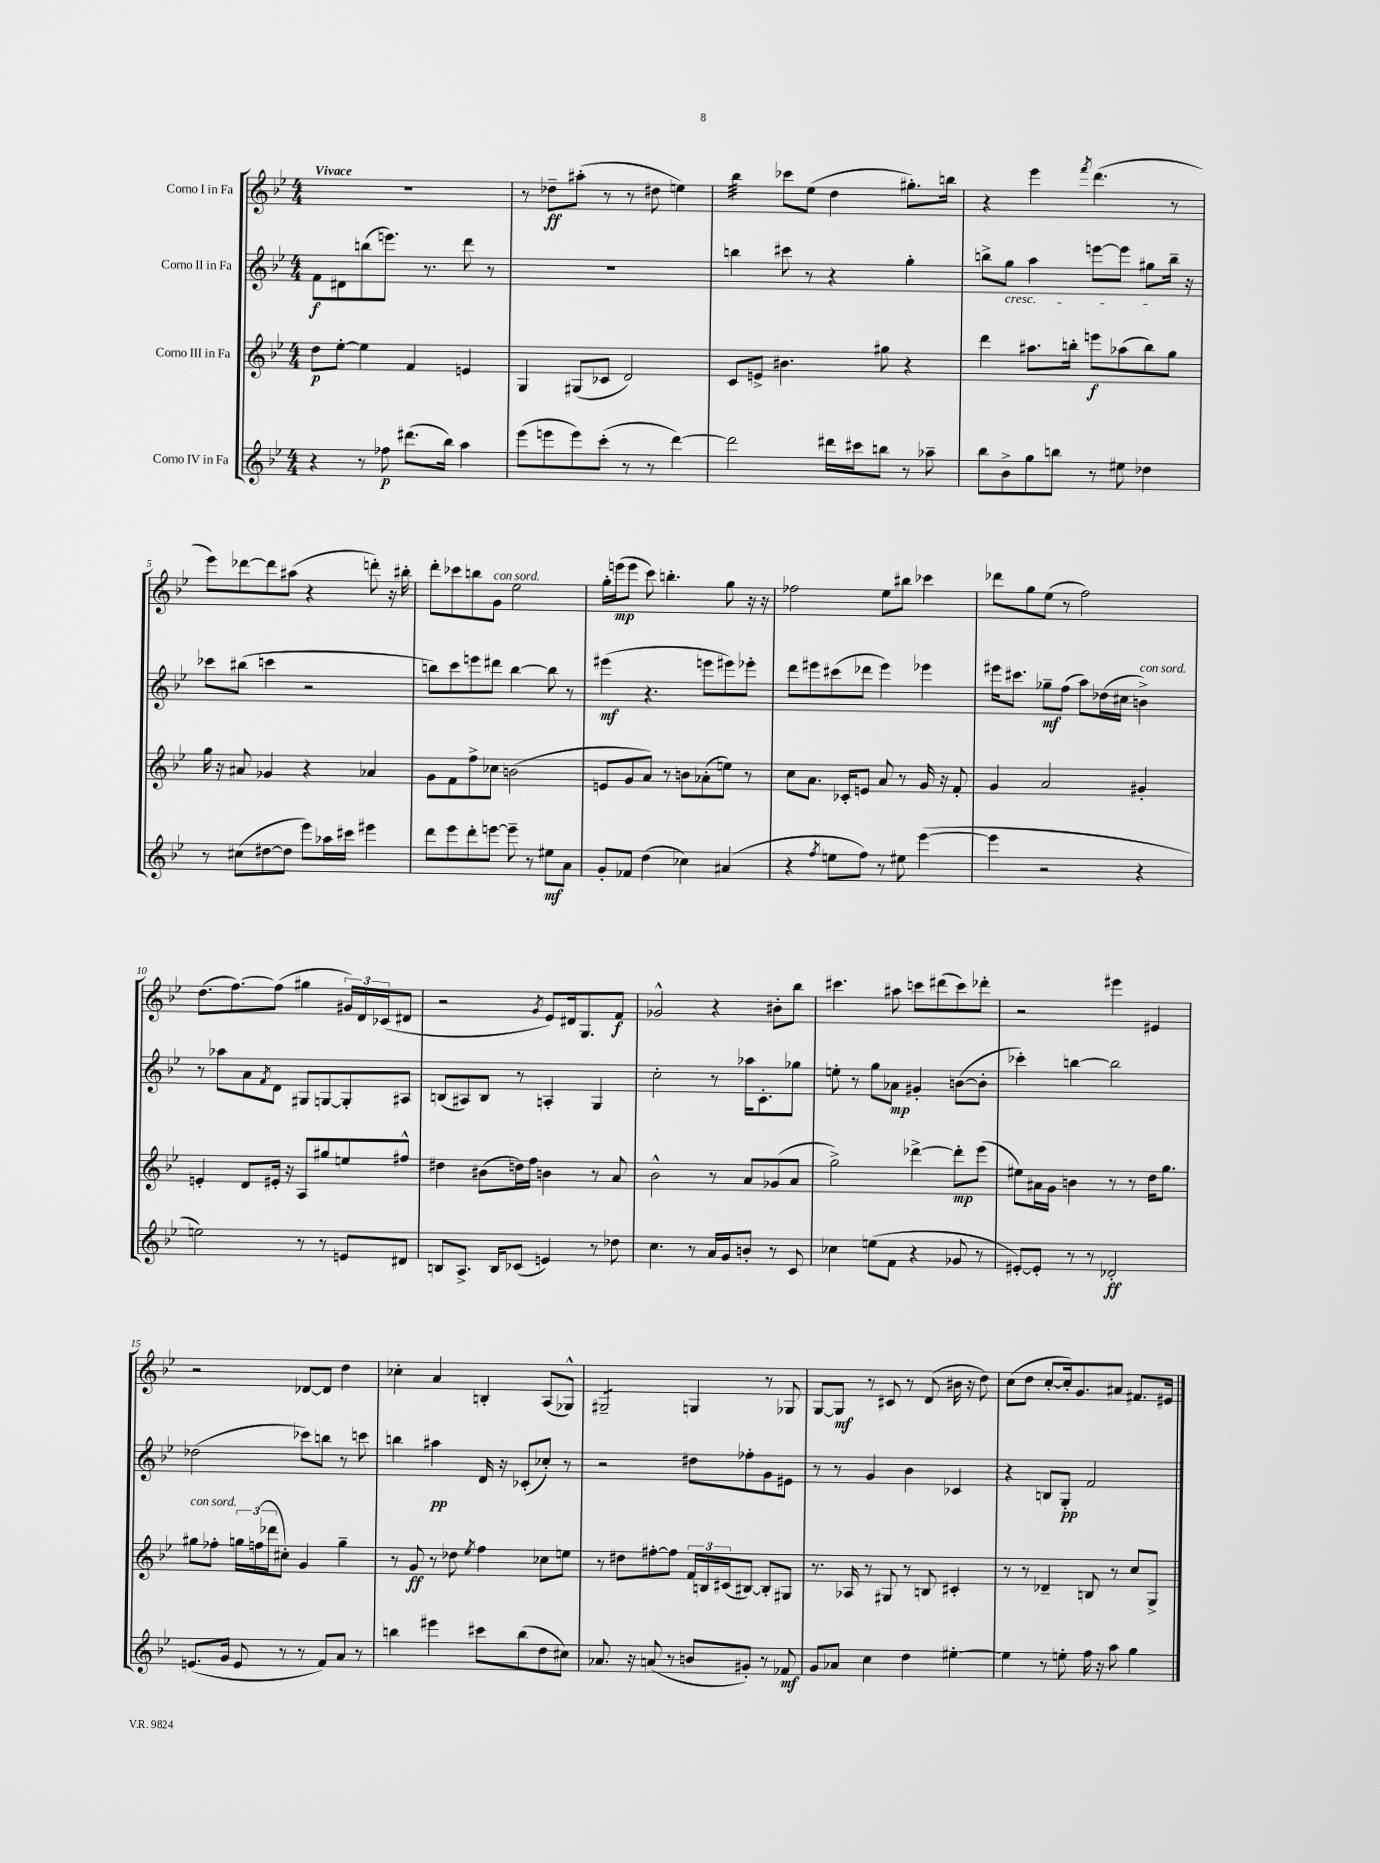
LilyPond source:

<<
\new StaffGroup <<
\new Staff = "s0" \with { instrumentName = "Corno I in Fa" } {
    \clef treble \key bes \major \numericTimeSignature \time 4/4 \tempo "Vivace"
    R1 |
    r8 des''8--\ff ais''8-.( r8 r8 dis''8 e''4) |
    bes''4:32 ces'''8 ees''8( d''4 gis''8.-.) b''16 |
    r4 ees'''4 \acciaccatura { f'''8 } d'''4.( r8 |
    ees'''8) des'''8~ des'''8 ais''8( r4 d'''8-.) r16 bis''16-. |
    d'''8-. ces'''8 b''8 g'8^\markup { \italic "con sord." } ees''2 |
    g''16-. e'''16\mp( e'''8 c'''8) b''4.-. g''8 r16 r16 |
    fes''2 ees''8 bis''8 ces'''4 |
    des'''8 g''8 ees''8( r8 f''2) |
    d''8.( f''8.~) f''8( gis''4 \tuplet 3/2 { gis'16) d'16 ces'16( } dis'8 |
    r2 \acciaccatura { g'8 } ees'8) dis'16 g8. f'8\f |
    ges'2-^ r4 bis'8-. bes''8 |
    cis'''4. ais''8 c'''8 dis'''8( c'''8) des'''8-. |
    r2 eis'''4 eis'4 |
    r2 des'8~ des'8 d''4 |
    ces''4-. a'4 b4-. a8( ges8-^) |
    gis2:8-- g4 r8 ges8 |
    g8~ g8\mf r8 cis'8 r8 d'8( bis'16 r16 d''8) |
    c''8( d''8 c''8~-. c''16-.) g'8. ais'8 fis'8. eis'16 \bar "|." |
}
\new Staff = "s1" \with { instrumentName = "Corno II in Fa" } {
    \clef treble \key bes \major \numericTimeSignature \time 4/4
    f'8\f dis'8 b''8( e'''8.) r8. d'''8 r8 |
    r1 |
    b''4 cis'''8 r8 r4 g''4-. |
    b''8-> g''8\cresc a''4 e'''8~ e'''8 gis''8\! b''16-- r16 |
    ces'''8 bis''8( c'''4 r2 |
    b''8) c'''8 e'''8 dis'''8 b''4~ b''8 r8 |
    eis'''4\mf( r4. e'''8 eis'''8) ees'''8-. |
    d'''8 eis'''8 cis'''8( des'''8 eis'''4) ees'''4 |
    eis'''16 cis'''8. ges''8--\mf f''8( a''8) des''16( cis''16 b'4->^\markup { \italic "con sord." }) |
    r8 aes''8 a'8 \acciaccatura { f'8 } d'8 gis8 g8~ g8-. ais8 |
    b8( ais8) b8 r8 a4-. g4 |
    c''2-. r8 aes''16 c'8.-. ges''8 |
    e''8-. r8 g''8 aes'8\mp gis'4-. b'8~( b'8-. |
    ces'''4-.) b''4~ b''2 |
    des''2( ces'''8) b''8 r8 c'''8 |
    b''4 ais''4\pp d'16 r16 ces'8-.( ces''8-.) r8 |
    r2 dis''8 fes''8-. g'8 eis'8 |
    r8 r8 g'4 bes'4 ces'4 |
    r4 b8 g8-.\pp f'2 \bar "|." |
}
\new Staff = "s2" \with { instrumentName = "Corno III in Fa" } {
    \clef treble \key bes \major \numericTimeSignature \time 4/4
    d''8\p ees''8~-. ees''4 f'4 e'4 |
    g4 gis8( ces'8 d'2) |
    c'8 e'8-> bis'4. gis''8 r4 |
    d'''4 ais''8. b''16-. e'''8\f aes''8( b''8) g''8 |
    g''16 r16 ais'8 ges'4 r4 aes'4 |
    g'8 f'8 f''8-> ces''8 b'2( |
    e'8 g'8 a'8) r8 b'8 aes'8-.( e''8) r8 |
    c''8 a'8. ces'16-. e'8 a'8 r8 g'16 r16 f'8-. |
    g'4 a'2 gis'4-. |
    e'4-. d'8 eis'16-. r16 a8 gis''8 e''8 fis''8-^ |
    dis''4 bis'8( d''16) f''16 b'4 r8 a'8 |
    bes'2-^ r8 a'8 ges'8( a'8 |
    g''2->) des'''4~-> des'''8-.\mp ees'''8( |
    eis''8) ais'16 g'16 b'4 r8 r8 d''16 g''8. |
    gis''8^\markup { \italic "con sord." } fes''8-. \tuplet 3/2 { g''16 f''16( des'''16 } cis''8-.) g'4 g''4-- |
    r8 g'8\ff r8 des''8 \acciaccatura { ees''8 } f''4 ces''8 e''8 |
    r8 dis''8 fis''8~-. fis''8 \tuplet 3/2 { f'16 b16 cis'16( } bis8~) bis8-. gis8 |
    r8. aes16 r8 gis8 r8 b8 cis'4-. |
    r8 r8 des'4-- b8 r8 c''8 g8-> \bar "|." |
}
\new Staff = "s3" \with { instrumentName = "Corno IV in Fa" } {
    \clef treble \key bes \major \numericTimeSignature \time 4/4
    r4 r8 fes''8\p dis'''8.( bes''16) a''4 |
    ees'''8( e'''8 e'''8) c'''8-.( r8 r8 d'''4~) |
    d'''2 dis'''16 cis'''16 b''8 r8 aes''8-- |
    bes''8 bes'8-> g''8 b''8 r8 eis''8 des''4 |
    r8 cis''8( dis''8~ dis''8 ees'''8) aes''16 cis'''16 eis'''4 |
    d'''8 ees'''8 d'''8-. e'''8~ e'''8-- r8 eis''8\mf a'8 |
    g'8-. fes'8 d''4( ces''4) ais'4( |
    r4 \acciaccatura { f''8 } e''8 f''8) r8 eis''8 ees'''4~( |
    ees'''4 r2 r4 |
    e''2) r8 r8 e'8 dis'8 |
    b8 a8.-> b16 ces'8( e'4) r8 des''8 |
    c''4. r8 a'16 g'16 b'8-. r8 c'8 |
    ces''4 e''8( f'8 r4 ges'8 r8 |
    eis'8~-.) eis'8-. r8 r8 des'2-.\ff |
    e'8.( g'16 e'8 r8 r8 f'8) a'8 r8 |
    b''4 eis'''4 cis'''8 b''8( d''8 cis''8) |
    aes'8. r16 a'8( r8 b'8 gis'8-.) r8 fes'8\mf |
    g'8 aes'8 c''4 d''4 eis''4~-. |
    eis''4 r8 e''8-. f''16 r16 a''8 g''4 \bar "|." |
}
>>
>>
